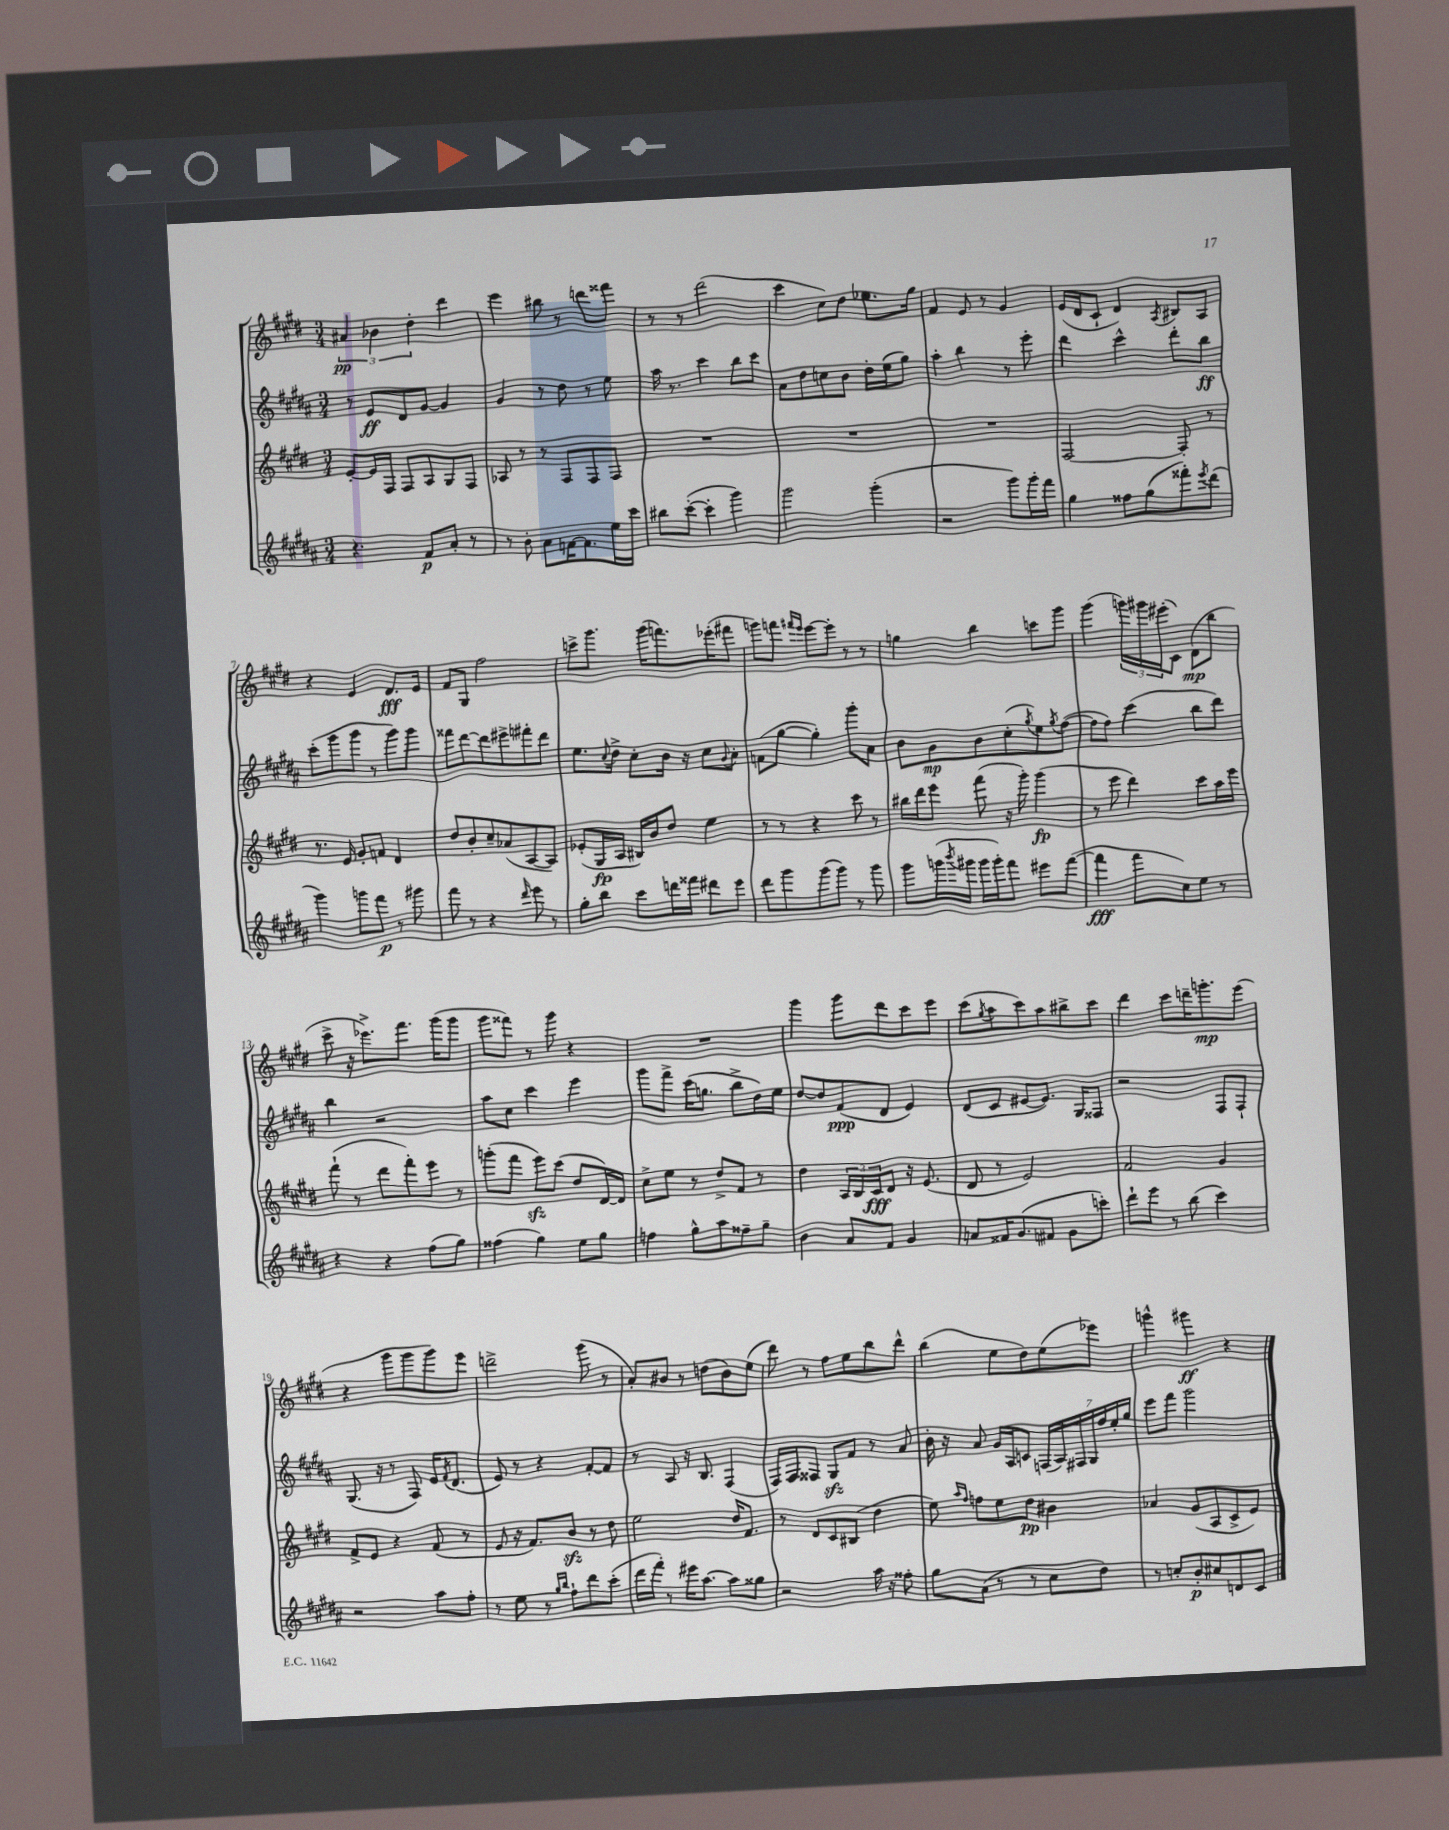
<<
\new StaffGroup <<
\new Staff = "s0" {
    \clef treble \key e \major \numericTimeSignature \time 3/4
    \tuplet 3/2 { ais'4\pp bes'4 dis''4-. } dis'''4 |
    e'''4 bis''8 r8 d'''8 fisis'''8 |
    r8 r8 dis'''2( |
    cis'''4 cis''8) dis''8 ees''8. gis''16 |
    fis'4 e'8 r8 gis'4 |
    e'16( dis'16 cis'8-! dis'4) \acciaccatura { a8 } bis8 a8 |
    r4 e'4 dis'8.\fff e'16 |
    fis'8 gis8 fis''2 |
    c'''8-> gis'''8. gis'''16( f'''8.) ees'''16-.( fis'''8 |
    g'''8) f'''8 \grace { fis'''16 e'''16 } e'''8~ e'''8-. r8 r8 |
    g''4 b''4 c'''8 gis'''8 |
    gis'''4( \tuplet 3/2 { g'''16) gis'''16 eis'''16-.( } cis'8) dis'8\mp( b''8 |
    cis'''8-> r16 ees'''8.->) fis'''8. gis'''16( gis'''8 |
    gis'''8 fisis'''8) r8 gis'''8 r4 |
    R2. |
    gis'''4 gis'''8 dis'''8 cis'''8 e'''8 |
    cis'''8( \acciaccatura { gis''8 } a''8 cis'''8) a''8 bis''8-> cis'''8 |
    dis'''4 cis'''8 d'''16-- g'''8.-.\mp e'''8( |
    r4 gis'''8 gis'''8 gis'''8) e'''8 |
    d'''2-> gis'''8( r8 |
    a'8-.) bis'8 r8 d''8( bis'8) e''8( |
    dis'''8) r8 fis''8 e''8 b''8 dis'''8-^ |
    b''4( e''8 dis''8) e''8( ees'''8) |
    g'''4-^ gis'''4\ff r4 \bar "|." |
}
\new Staff = "s1" {
    \clef treble \key b \major \numericTimeSignature \time 3/4
    r8 e'8\ff dis'8 gis'8~ gis'4 |
    gis'4 r8 dis''8 r8 e''8 |
    ais''16 r8. cis'''4 b''8 cis'''8 |
    ais'8 dis''8 c''8 b'8 dis''16-. e''16( gis''8) |
    ais''4-. b''4 r8 e'''8-. |
    dis'''4 cis'''4-^ dis'''8-. b''8\ff |
    cis'''8-.( gis'''8 gis'''8 r8 gis'''8) gis'''8 |
    fisis'''8 dis'''8~ dis'''8 eis'''8-> fis'''8-. dis'''8 |
    e''8. \appoggiatura { cis''8 } dis''16-> cis''8-. b'16 r16 cis''8 \appoggiatura { gis'8 } ais'8-. |
    f'8( gis''8~ gis''4-.) gis'''8-. ais'8 |
    b'8 gis'8\mp b'8 cis''8-.( \acciaccatura { gis''8 } e''8) \acciaccatura { gis''8 } fis''8~( |
    fis''8 fis''8) cis'''4( b''8 dis'''8) |
    b''4 r2 |
    ais''8 cis''8 cis'''4 e'''4 |
    gis'''8 fis'''8-> cis'''16( g''8. b''8-> dis''16) e''16 |
    dis''8~ dis''8 fis'8\ppp( dis'8 e'4) |
    dis'8( cis'8 eis'8~ eis'8.) gis16 fisis8 |
    r2 fis8 fis8-! |
    gis8.( r16 r8 fis8) e'16 \acciaccatura { fis'8 } dis'8.( |
    e'8) r8 r4 fis'8~-. fis'8 |
    r8 ais8 r16 b8. fis4( |
    fis16) fis16 fisis8 gis8\sfz fis'8 r8 ais'8 |
    b'16-. r16 ais'8 gis'16 ais16 c'8 \tuplet 7/4 { f16( ais16) fis16 gis16 fis''16 e''16-. gis''16 } |
    e'''8 fis'''8 gis'''2 \bar "|." |
}
\new Staff = "s2" {
    \clef treble \key e \major \numericTimeSignature \time 3/4
    e'8~-. e'16 fis16 fis8 a8 gis8 fis8 |
    aes8 r8 r8 fis8 fis8 fis8 |
    R2. |
    R2. |
    R2. |
    fis2~ fis8-. r8 |
    r8. e'16 gis'8-. f'8 dis'4 |
    dis''8 b'8-. cis''8-- aes'8( a8~ a8) |
    ees'8-.( gis16\fp a16 bis16) b'16 dis''8 e''4 |
    r8 r8 r4 cis'''8 r8 |
    bis''16 dis'''16 e'''8 fis'''8( r16 gis'''16-.) gis'''4\fp( |
    r8 e'''8 dis'''4) cis'''8 a''16 e'''16 |
    fis'''8-!( r8 dis'''8 fis'''8-.) e'''8 r8 |
    g'''8-.( fis'''8 e'''8\sfz) cis'''8( dis''8 dis'16~) dis'16 |
    cis''8-> e''8 r8 dis''8-> fis'8 r8 |
    dis''4 \tuplet 3/2 { a16 b16 cis'16\fff } dis'8 r16 e'8.( |
    dis'8 r8 e'2) |
    fis'2 gis'4 |
    fis'8-> e'8 r4 fis'8( r8 |
    e'8 r16 fis'8.) b'8\sfz r8 dis''8 |
    e''2 dis''16 fis'8. |
    r8 dis'8 cis'8 bis8( dis''4 |
    e''8) \grace { a''16 fis''16 } f''8 e''8 dis''8\pp bis'4 |
    aes'4 gis'8( a8 cis'8-> e'8) \bar "|." |
}
\new Staff = "s3" {
    \clef treble \key b \major \numericTimeSignature \time 3/4
    r4. fis'8\p ais'8-. r8 |
    r8 b'8-. ais'8 f'16~ f'8. e''16 cis'''16 |
    bis''8 cis'''8~-.( cis'''4-. gis'''4) |
    gis'''2 gis'''4-.( |
    r2 gis'''8) gis'''16-. fis'''16 |
    gis''4 fisis''8 gis''8( fisis'''8-.) \acciaccatura { e'''8 } dis'''8( |
    gis'''4) g'''8 fis'''8\p r8 gis'''8 |
    fis'''8 r8 r4 \grace { dis'''16 } e'''8 r8 |
    gis''8-. b''8 cis'''8 d'''16 fisis'''16 dis'''8 e'''8 |
    dis'''8 gis'''8 gis'''8( gis'''8) r8 gis'''8 |
    gis'''8 g'''16( \acciaccatura { b'''8 } gis'''16 gis'''16 gis'''16-.) fis'''8 eis'''8 fis'''8~( |
    fis'''4\fff fis'''8 cis''8) e''8 r8 |
    r4 r4 fis''8( gis''8) |
    fisis''4( gis''4) e''8 gis''8 |
    f''4 gis''8-^ ais''8 fisis''8-- gis''8-- |
    b'4 ais'8 fis'8 gis'4 |
    a'8 fisis'16 gis'8.( fis'8 gis'8 c'''8-.) |
    dis'''8-! e'''8 r8 b''8( cis'''4) |
    r2 ais''8 fis''8-. |
    r8 e''8 r8 \grace { gis''16 b''16 } fis''8-! dis'''8 cis'''8-.( |
    dis'''16 fis'''16-.) r8 eis'''16 ais''8.~ ais''8 gisis''8 |
    r2 ais''16 r16 fisis''8-. |
    gis''8 ais'8( r8 r8 cis''8 dis''8) |
    r8 c''8-. b'8-.\p cis''8 d'8 cis'8 \bar "|." |
}
>>
>>
